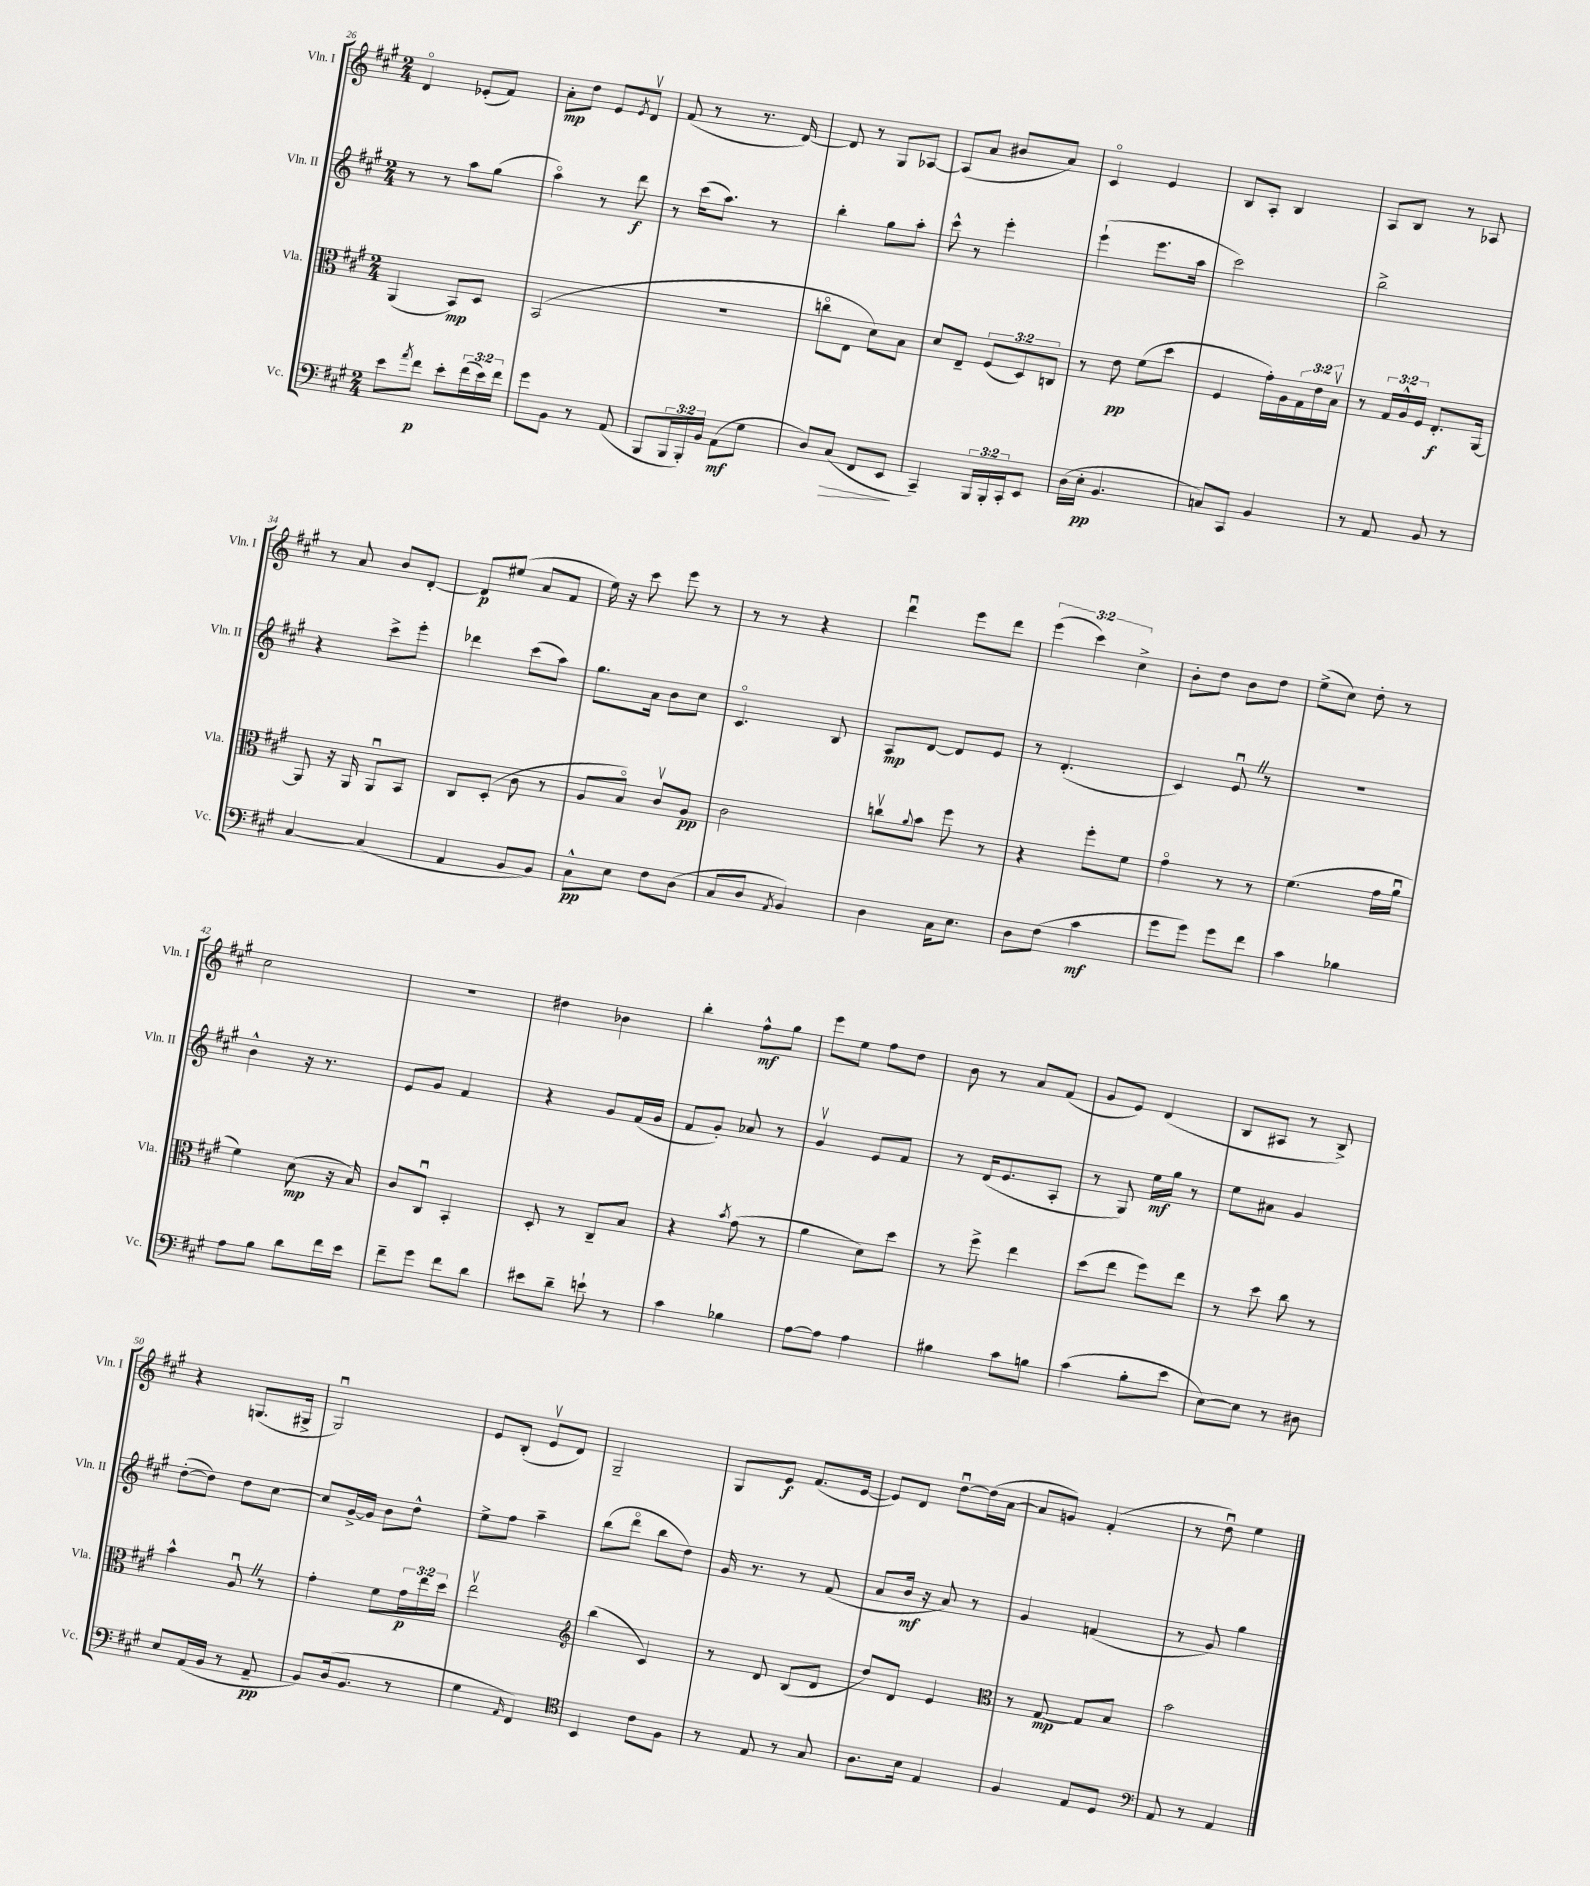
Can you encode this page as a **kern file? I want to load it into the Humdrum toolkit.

**kern	**kern	**kern	**kern
*staff4	*staff3	*staff2	*staff1
*clefF4	*clefC3	*clefG2	*clefG2
*k[f#c#g#]	*k[f#c#g#]	*k[f#c#g#]	*k[f#c#g#]
*M2/4	*M2/4	*M2/4	*M2/4
8e\L	(4AA/	8r	4do/
8qa/	.	.	.
8f#\J	.	8r	.
8e'\L	8BB/L)	8aa\L	(8e-'/L
(24f#\L	8D/J	(8gg#\J	8f#/J)
24e\)	.	.	.
24f#\JJ	.	.	.
=	=	=	=
8g#\L	(2BB/	4aao\)	8a'\L
8BB\J	.	.	8dd\J
8r	.	8r	8e/L
.	.	.	8qe/
(8AA/	.	8ddd\	8dv/J
=	=	=	=
8BBB/L	2r	8r	(8f#/
24BBB/L	.	(16ccc#\LK	8r
24BBB'/)	.	.	.
.	.	8.aa\J)	.
24BB/JJ	.	.	.
(8AA\L	.	.	8.r
8G#\J	.	8r	.
.	.	.	[16d/)
=	=	=	=
8D/L)	8cco\L	4bb'\	8d/]
(8C#/J	8E\J	.	8r
8FF#/L	8d\L)	8gg#\L	8G#/L
8EE/J	8B\J	8aa'\J	[8A-/J
=	=	=	=
4CC#~/)	8d/L	8ccc#^^\	(8A-/]L
.	8E~/J	8r	8a/J
24BBB/LL	(12F#/L	4eee'\	8b#/L
24BBB'/	.	.	.
24CC#'/J	12D/)	.	.
8EE/J	.	.	8a/J)
.	12C/J	.	.
=	=	=	=
(16D\LL	8r	(4eee`\	4c#o/
16E'\JJ	.	.	.
4.BB/	8e\	.	.
.	(8f#\L	8.eee\L	4e/
.	8dd\J	.	.
.	.	16aa\Jk	.
=	=	=	=
8C/L)	4F#/	2ccc#\)	8B/L
8CC#/J	.	.	8A'/J
4BB/	16g#'\LL)	.	4B/
.	16A\	.	.
.	24G#\	.	.
.	24e\	.	.
.	24Bv\JJ	.	.
=	=	=	=
8r	8r	2bb^\	8A/L
8AA/	24G#/LL	.	8B/J
.	24A^^/	.	.
.	24F#/JJ	.	.
8BB/	8.E'/L	.	8r
8r	.	.	8A-/
.	[16AA/Jk	.	.
=	=	=	=
[4C#/	8AA/]	4r	8r
.	16r	.	8a/
.	16AA/	.	.
(4C#/]	8AAu/L	8ccc#^\L	8b/L
.	8BB/J	8eee'\J	[8d'/J
=	=	=	=
4AA/	8C#/L	4ddd-\	8d/]L
.	(8D'/J	.	(8ee#/J
8BB/L	8c#\	(8ccc#\L	8a/L
8BB/J)	8r	8aa\J)	8f#/J
=	=	=	=
8C#^^\L	8A/L	8.gg#\L	16ee\)
.	.	.	16r
8E\J	8Bo/J)	.	8ccc#\
.	.	16a\Jk	.
8F#\L	8c#v/L	8b\L	8eee\
(8D\J	8A/J	8cc#\J	8r
=	=	=	=
8C#/L	2c#\	4.c#o/	8r
8D/J	.	.	8r
8qAA/	.	.	.
4BB/)	.	.	4r
.	.	8B/	.
=	=	=	=
4D\	8ccv\L	8A/L	4dddu\
.	8qqa/	.	.
.	8b\J	[8d/J	.
16C#\LK	8ff#\	8d/]L	8eee\L
8.E\J	.	.	.
.	8r	8e/J	8ddd\J
=	=	=	=
8D\L	4r	8r	(6eee\
(8F#\J	.	(4.d'/	.
.	.	.	6ccc#\)
4c#\	8ff#'\L	.	.
.	.	.	6cc#^\
.	8f#\J	.	.
=	=	=	=
8g#\L	4g#o\	4c#/)	8b'\L
8g#\J)	.	.	8dd\J
8g#\L	8r	8eu/	8b\L
8f#\J	8r	8r	8dd\J
=	=	=	=
4c#\	(4.f#\	2r	(8ee^\L
.	.	.	8cc#\J)
4B-\	.	.	8dd'\
.	16g#\LL	.	8r
.	16au\JJ	.	.
=	=	=	=
8A\L	4f#\)	4b^^\	2cc#\
8B\J	.	.	.
8d\L	(8d\	16r	.
.	.	8.r	.
16f#\L	16r	.	.
16e\JJ	16B/)	.	.
=	=	=	=
8f#~\L	8c#/L	8e/L	2r
8g#\J	8C#u/J	8g#/J	.
8f#\L	4BB'/	4f#/	.
8d\J	.	.	.
=	=	=	=
8e#\L	8D'/	4r	4dd#\
8d~\J	8r	.	.
8e`\	8C#~/L	8g#/L	4b-\
8r	8B/J	(16f#/L	.
.	.	16g#/JJ	.
=	=	=	=
4c#\	4r	8f#/L	4bb'\
.	.	8g#'/J)	.
.	8qb/	.	.
4B-\	(8g#\	8a-/	8ff#^^\L
.	8r	8r	8gg#\J
=	=	=	=
[8A\L	4a\	4g#v/	8eee\L
8A\]J	.	.	8ee\J
4A\	8d\L)	8e/L	8ff#\L
.	8dd\J	8f#/J	8dd\J
=	=	=	=
4B#\	8r	8r	8b\
.	8ff#^\	(16d/LK	8r
.	.	8.e/	.
8c#\L	4ee\	.	8a/L
8B\J	.	8A'/J	(8f#/J
=	=	=	=
(4c#\	(8dd\L	8r	8g#/L
.	8ee\J	8G#/)	8e/J)
8B'\L	8ff#\L)	16ee\LL	(4d/
.	.	16gg#\JJ	.
8e\J	8ee\J	8r	.
=	=	=	=
[8E\L)	8r	8ee\L	8B/L
8E\]J	8dd\	8a#\J	8A#/J
8r	8cc#\	4g#/	8r
8D#\	8r	.	8B^/)
=	=	=	=
8E/L	4b^^\	([8dd'\L	4r
(16AA/L	.	8dd\]J)	.
16BB/JJ	.	.	.
8r	8Au/	8dd\L	(8.G/L
8AA~/	8r	[8cc#\J	.
.	.	.	16G#^/Jk
=	=	=	=
8BB/L)	4g#'\	8cc#/]L	2G#u/)
(16D/k	.	[16g#^/L	.
8.BB/J	.	16g#/]JJ	.
.	8f#\L	8b\L	.
8r	24g#\L	8dd^^\J	.
.	24ee\	.	.
.	24dd\JJ	.	.
=	=	=	=
4G#\	2eev\	8ee^\L	8e/L
.	.	8ff#\J	(8B'/J
16qqAA/	.	.	.
4FF#/)	.	4aa~\	8ev/L
.	.	.	8d/J)
=	=	=	=
*clefC4	*clefG2	*	*
4BB/	(4bb\	(8bb\L	2G#~/
.	.	8dddo\J	.
8c#\L	4c#/)	8bb\L	.
8F#\J	.	8dd\J)	.
=	=	=	=
8r	8r	16g#/	8G#/L
.	.	8.r	.
8E/	8d/	.	8e/J
8r	(8B/L	8r	(8.f#/L
8G#/	8d/J	(8f#/	.
.	.	.	[16e/Jk
=	=	=	=
8.A\L	8dd/L)	8a/L	8e/]L)
.	8d/J	16b/Jk	8d/J
16B\Jk	.	16r	.
4E/	4e/	8a/)	[8ddu\L
.	.	8r	(16dd\]L
.	.	.	[16a\JJ
=	=	=	=
*	*clefC3	*	*
4F#/	8r	4g#/	8a/]L
.	[8G#/	.	8g/J)
8E/L	8G#/]L	(4f/	(4f#'/
8D/J	8B/J	.	.
=	=	=	=
*clefF4	*	*	*
8AA/	2b\	8r	8r
8r	.	8g#/)	8ddu\)
4AA/	.	4gg#\	4ee\
==	==	==	==
*-	*-	*-	*-
